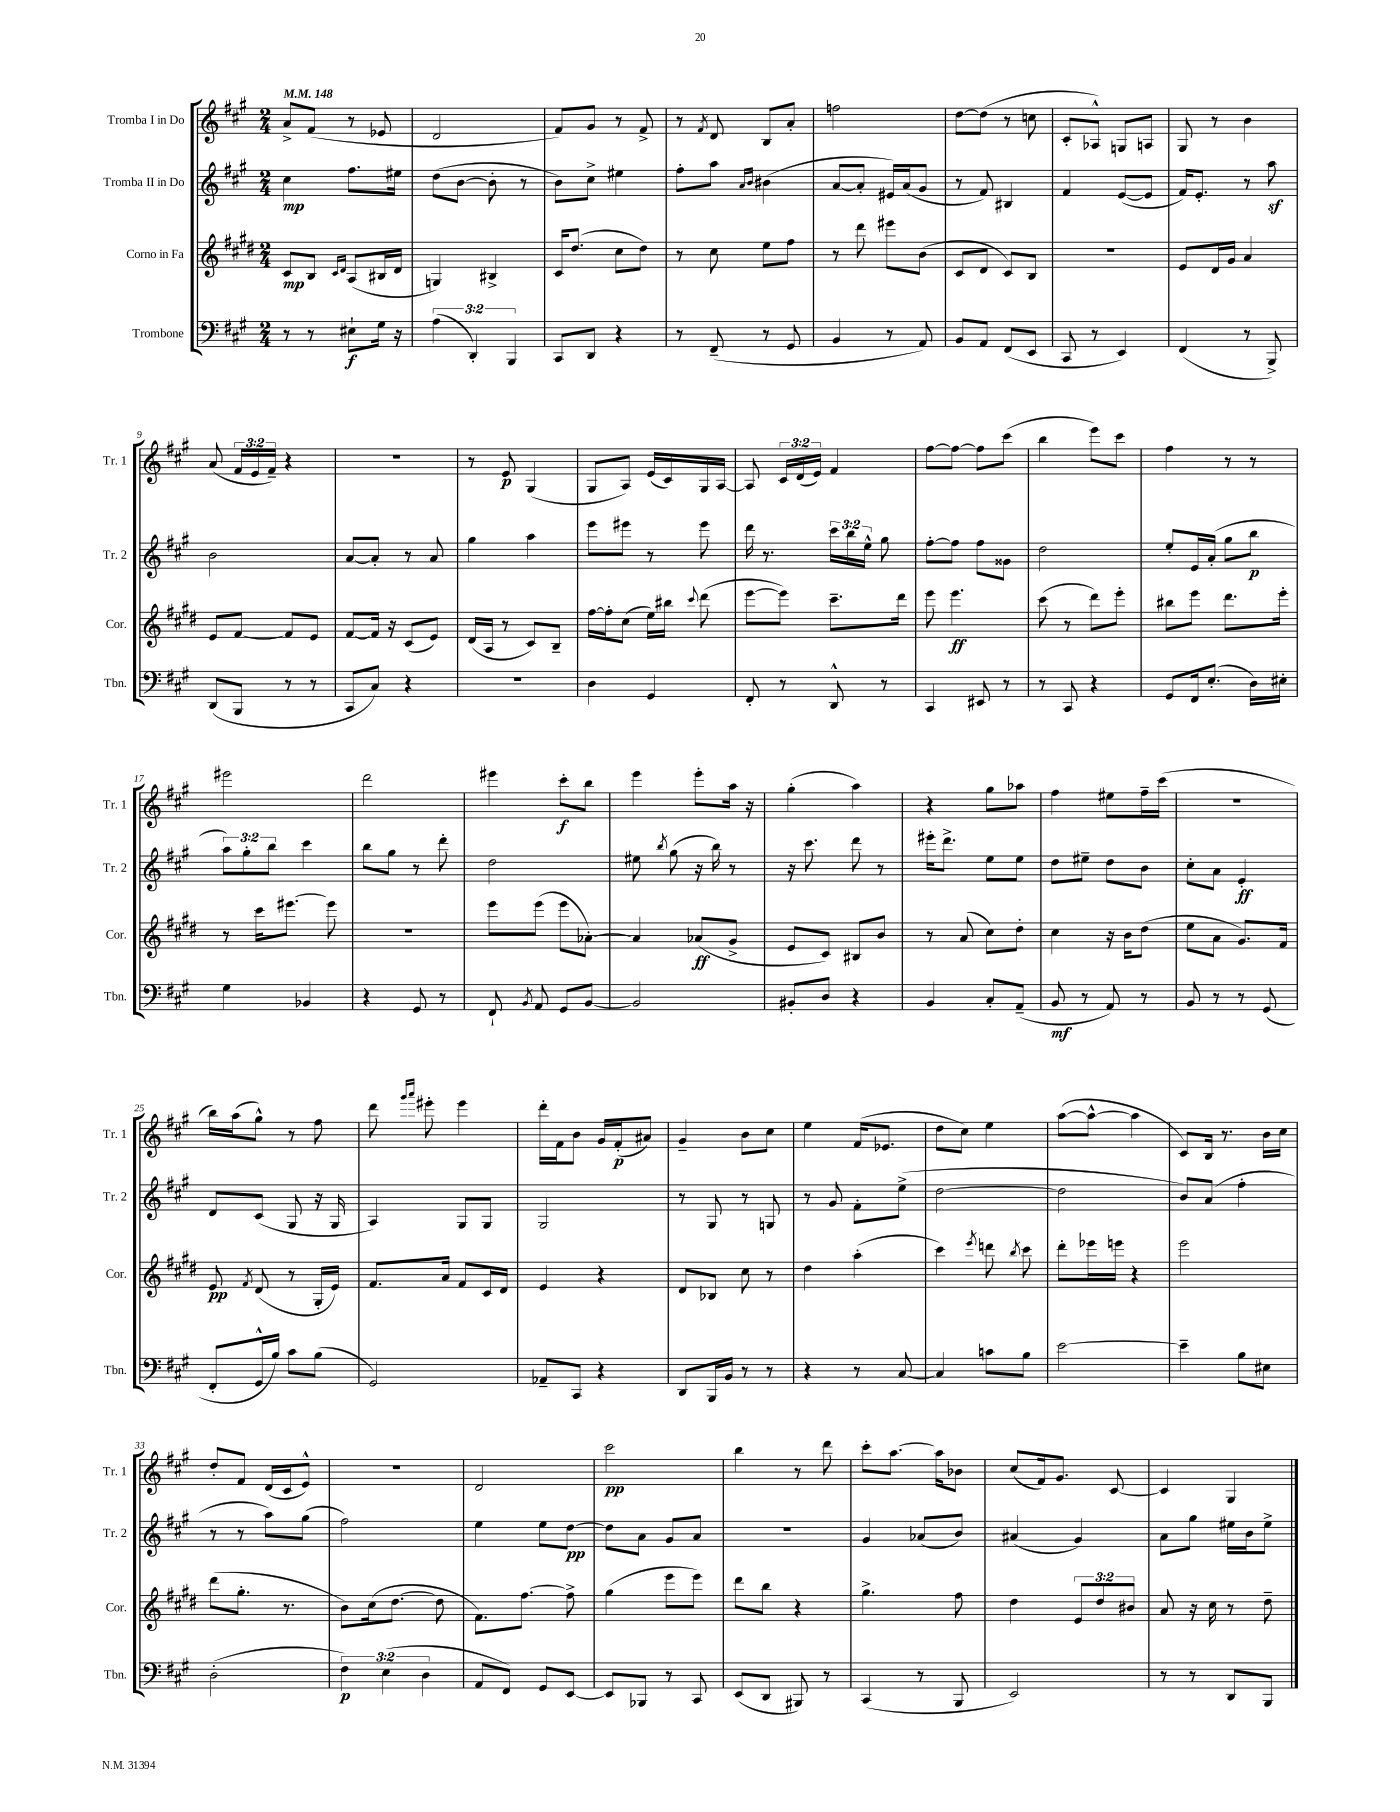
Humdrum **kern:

**kern	**dynam	**kern	**dynam	**kern	**dynam	**kern	**dynam
*part4	*part4	*part3	*part3	*part2	*part2	*part1	*part1
*staff4	*staff4	*staff3	*staff3	*staff2	*staff2	*staff1	*staff1
*I"Trombone	*	*I"Corno in Fa	*	*I"Tromba II in Do	*	*I"Tromba I in Do	*
*I'Tbn.	*	*I'Cor.	*	*I'Tr. 2	*	*I'Tr. 1	*
*clefF4	*	*clefG2	*	*clefG2	*	*clefG2	*
*k[f#c#g#]	*	*k[f#c#g#d#]	*	*k[f#c#g#]	*	*k[f#c#g#]	*
*M2/4	*	*M2/4	*	*M2/4	*	*M2/4	*
*MM148	*	*MM148	*	*MM148	*	*MM148	*
=1	=1	=1	=1	=1	=1	=1	=1
8r	.	8c#/L	mp	4cc#\	mp	8a^/L	.
8r	.	8B/J	.	.	.	(8f#/J	.
.	.	16qqc#/LL	.	.	.	.	.
.	.	16qqd#/JJ	.	.	.	.	.
8E#X`\L	f	(8A/L	.	8.ff#\L	.	8r	.
16G#\Jk	.	16B#X/L	.	.	.	8e-X/	.
16r	.	16d#/JJ	.	16ee#X\Jk	.	.	.
=2	=2	=2	=2	=2	=2	=2	=2
(6A\	.	4Gn/)	.	(8dd\L	.	2d/	.
.	.	.	.	[8b\J	.	.	.
6DD'/)	.	.	.	.	.	.	.
.	.	4B#X^/	.	8b'\]	.	.	.
6BBB/	.	.	.	.	.	.	.
.	.	.	.	8r	.	.	.
=3	=3	=3	=3	=3	=3	=3	=3
8CC#/L	.	16c#/KL	.	8b\L)	.	8f#/L)	.
.	.	(8.dd#/J	.	.	.	.	.
8DD/J	.	.	.	8cc#^\J	.	8g#/J	.
4r	.	8cc#\L	.	4ee#X\	.	8r	.
.	.	8dd#\J)	.	.	.	8f#^/	.
=4	=4	=4	=4	=4	=4	=4	=4
8r	.	8r	.	8ff#'\L	.	8r	.
.	.	.	.	.	.	8qf#/	.
(8FF#~/	.	8cc#\	.	8aa\J	.	8d/	.
.	.	.	.	16qqa/LL	.	.	.
.	.	.	.	16qqb/JJ	.	.	.
8r	.	8ee\L	.	(4b#X\	.	8B/L	.
8GG#/	.	8ff#\J	.	.	.	8a'/J	.
=5	=5	=5	=5	=5	=5	=5	=5
4BB/	.	8r	.	[8a/L	.	2ffn\	.
.	.	8ddd#\	.	8a'/J]	.	.	.
8r	.	8eee#X\L	.	16e#X/LL)	.	.	.
.	.	.	.	(16a/J	.	.	.
8AA/)	.	(8b\J	.	8g#/J	.	.	.
=6	=6	=6	=6	=6	=6	=6	=6
8BB/L	.	8c#/L	.	8r	.	[8dd\L	.
8AA/J	.	8d#/J	.	8f#/)	.	(8dd\J]	.
(8FF#/L	.	8c#/L)	.	4B#X/	.	8r	.
8EE/J	.	8B/J	.	.	.	8ccn\	.
=7	=7	=7	=7	=7	=7	=7	=7
8CC#/	.	2r	.	4f#/	.	8c#'/L	.
8r	.	.	.	.	.	8A-X^^/J)	.
4EE/)	.	.	.	([8e/L	.	8Gn/L	.
.	.	.	.	8e/J]	.	8An/J	.
=8	=8	=8	=8	=8	=8	=8	=8
(4FF#/	.	8e/L	.	16f#/KL)	.	8G#/	.
.	.	.	.	8.e'/J	.	.	.
.	.	16d#/L	.	.	.	8r	.
.	.	16g#/JJ	.	.	.	.	.
8r	.	4a/	.	8r	.	4b\	.
8BBB^/)	.	.	.	8aaz\	.	.	.
!!LO:LB:g=z
=9	=9	=9	=9	=9	=9	=9	=9
(8DD/L	.	8e/L	.	2b\	.	(8a/	.
8BBB/J	.	[8f#/J	.	.	.	24f#/LL	.
.	.	.	.	.	.	24e/	.
.	.	.	.	.	.	24f#~/JJ)	.
8r	.	8f#/L]	.	.	.	4r	.
8r	.	8e/J	.	.	.	.	.
=10	=10	=10	=10	=10	=10	=10	=10
8CC#/L	.	[8f#/L	.	[8a/L	.	2r	.
8C#/J)	.	16f#/Jk]	.	8a'/J]	.	.	.
.	.	16r	.	.	.	.	.
4r	.	(8c#/L	.	8r	.	.	.
.	.	8e/J)	.	8a/	.	.	.
=11	=11	=11	=11	=11	=11	=11	=11
2r	.	(16d#/LL	.	4gg#\	.	8r	.
.	.	16A/JJ	.	.	.	.	.
.	.	8r	.	.	.	8e/	p
.	.	8c#/L)	.	4aa\	.	(4G#/	.
.	.	8B~/J	.	.	.	.	.
=12	=12	=12	=12	=12	=12	=12	=12
4D\	.	[16ff#\LL	.	8eee\L	.	8G#/L	.
.	.	16ff#'\J]	.	.	.	.	.
.	.	(8cc#\J	.	8eee#X\J	.	8A/J)	.
4GG#/	.	16ee\LL)	.	8r	.	(16e/LL	.
.	.	16bb#X\JJ	.	.	.	16c#/)	.
.	.	8qqccc#/	.	.	.	.	.
.	.	(8ddd#\	.	8eee#\	.	16G#/	.
.	.	.	.	.	.	[16A/JJ	.
=13	=13	=13	=13	=13	=13	=13	=13
8FF#'/	.	[8eee\L	.	16ddd\	.	8A/]	.
.	.	.	.	8.r	.	.	.
8r	.	8eee\J])	.	.	.	24c#/LL	.
.	.	.	.	.	.	(24d/	.
.	.	.	.	.	.	24e/JJ)	.
8DD^^/	.	8.ccc#~\L	.	24ccc#\LL	.	4f#/	.
.	.	.	.	24bb\	.	.	.
.	.	.	.	24ee^^\JJ	.	.	.
8r	.	.	.	8gg#\	.	.	.
.	.	16ddd#\Jk	.	.	.	.	.
=14	=14	=14	=14	=14	=14	=14	=14
4CC#/	.	8eee\	.	[8ff#'\L	.	[8ff#\L	.
.	.	4.eee\	ff	8ff#\J]	.	8ff#\J_	.
8EE#X/	.	.	.	8ff#\L	.	8ff#\L]	.
8r	.	.	.	8g##X\J	.	(8ccc#\J	.
=15	=15	=15	=15	=15	=15	=15	=15
8r	.	(8ccc#\	.	2dd\	.	4bb\	.
8CC#/	.	8r	.	.	.	.	.
4r	.	8ddd#\L)	.	.	.	8eee\L)	.
.	.	8eee'\J	.	.	.	8ccc#\J	.
=16	=16	=16	=16	=16	=16	=16	=16
8GG#/L	.	8bb#X\L	.	8ee'/L	.	4ff#\	.
16FF#/k	.	8eee\J	.	16e/L	.	.	.
(8.E'/J	.	.	.	(16a'/JJ	.	.	.
.	.	8.ddd#\L	.	8gg#\L	.	8r	.
16D\LL)	.	.	.	8bb\J	p	8r	.
16E#X'\JJ	.	16eee'\Jk	.	.	.	.	.
!!LO:LB:g=z
=17	=17	=17	=17	=17	=17	=17	=17
4G#\	.	8r	.	12aa\L)	.	2eee#X\	.
.	.	.	.	12gg#'\	.	.	.
.	.	16ccc#\KL	.	.	.	.	.
.	.	.	.	12bb\J	.	.	.
.	.	[8.eee#X\J	.	.	.	.	.
4BB-X/	.	.	.	4ccc#\	.	.	.
.	.	8eee#\]	.	.	.	.	.
=18	=18	=18	=18	=18	=18	=18	=18
4r	.	2r	.	8bb\L	.	2ddd\	.
.	.	.	.	8gg#\J	.	.	.
8GG#/	.	.	.	8r	.	.	.
8r	.	.	.	8ddd'\	.	.	.
=19	=19	=19	=19	=19	=19	=19	=19
8FF#`/	.	8eee\L	.	2dd\	.	4eee#X\	.
8qBB/	.	.	.	.	.	.	.
8AA/	.	(8eee\J	.	.	.	.	.
8GG#/L	.	8eee\L	.	.	.	8ccc#'\L	f
[8BB/J	.	[8a-X'\J)	.	.	.	8bb\J	.
=20	=20	=20	=20	=20	=20	=20	=20
2BB/]	.	4a-/]	.	8ee#X\	.	4eee\	.
.	.	.	.	8qbb/	.	.	.
.	.	.	.	(8gg#\	.	.	.
.	.	(8a-X/L	ff	16r	.	8eee'\L	.
.	.	.	.	16bb\)	.	.	.
.	.	8g#^/J	.	8r	.	16aa\Jk	.
.	.	.	.	.	.	16r	.
=21	=21	=21	=21	=21	=21	=21	=21
8BB#X'/L	.	8e/L	.	16r	.	(4gg#'\	.
.	.	.	.	8.ccc#\	.	.	.
8D/J	.	8c#/J)	.	.	.	.	.
4r	.	8B#X/L	.	8ddd\	.	4aa\)	.
.	.	8b/J	.	8r	.	.	.
=22	=22	=22	=22	=22	=22	=22	=22
4BB/	.	8r	.	16eee#X'\KL	.	4r	.
.	.	.	.	8.ddd^\J	.	.	.
.	.	(8a/	.	.	.	.	.
8C#'/L	.	8cc#\L)	.	8ee\L	.	8gg#\L	.
(8AA~/J	.	8dd#'\J	.	8ee\J	.	8aa-X\J	.
=23	=23	=23	=23	=23	=23	=23	=23
8BB/	mf	4cc#\	.	8dd\L	.	4ff#\	.
8r	.	.	.	8ee#X~\J	.	.	.
8AA/)	.	16r	.	8dd\L	.	8ee#X\L	.
.	.	16b\KL	.	.	.	.	.
8r	.	(8dd#\J	.	8b\J	.	16ff#~\L	.
.	.	.	.	.	.	(16ccc#\JJ	.
=24	=24	=24	=24	=24	=24	=24	=24
8BB/	.	8ee\L	.	8cc#'\L	.	2r	.
8r	.	8a\J	.	8a\J	.	.	.
8r	.	8.g#/L)	.	4e'/	ff	.	.
(8GG#/	.	.	.	.	.	.	.
.	.	16f#/Jk	.	.	.	.	.
!!LO:LB:g=z
=25	=25	=25	=25	=25	=25	=25	=25
8FF#'/L	.	8e/	pp	8d/L	.	16bb\LL)	.
.	.	.	.	.	.	(16aa\J	.
.	.	8qf#/	.	.	.	.	.
16GG#^^/L	.	(8d#/	.	(8c#/J	.	8gg#^^\J)	.
16B/JJ)	.	.	.	.	.	.	.
8c#\L	.	8r	.	8G#/	.	8r	.
(8B\J	.	16G#'/LL	.	16r	.	8ff#\	.
.	.	16e/JJ)	.	16G#/	.	.	.
=26	=26	=26	=26	=26	=26	=26	=26
2GG#/)	.	8.f#/L	.	4A/)	.	8ddd\	.
.	.	.	.	.	.	16qqggg#/LL	.
.	.	.	.	.	.	16qqaaa/JJ	.
.	.	.	.	.	.	8eee#X'\	.
.	.	16a/Jk	.	.	.	.	.
.	.	8f#/L	.	8G#/L	.	4eee#\	.
.	.	16c#/L	.	8G#/J	.	.	.
.	.	16d#/JJ	.	.	.	.	.
=27	=27	=27	=27	=27	=27	=27	=27
8AA-X~/L	.	4e/	.	2G#/	.	16ddd'\LL	.
.	.	.	.	.	.	16f#\J	.
8CC#/J	.	.	.	.	.	8b\J	.
4r	.	4r	.	.	.	16g#/LL	.
.	.	.	.	.	.	(16f#'/J	p
.	.	.	.	.	.	8a#X/J)	.
=28	=28	=28	=28	=28	=28	=28	=28
8DD/L	.	8d#/L	.	8r	.	4g#~/	.
16BBB/L	.	8B-X/J	.	8G#/	.	.	.
16BB/JJ	.	.	.	.	.	.	.
8r	.	8cc#\	.	8r	.	8b\L	.
8r	.	8r	.	8Gn/	.	8cc#\J	.
=29	=29	=29	=29	=29	=29	=29	=29
4r	.	4dd#\	.	8r	.	4ee\	.
.	.	.	.	8g#/	.	.	.
8r	.	(4aa'\	.	8f#'\L	.	(16f#/KL	.
.	.	.	.	.	.	8.e-X/J	.
[8C#/	.	.	.	(8ee^\J	.	.	.
=30	=30	=30	=30	=30	=30	=30	=30
4C#/]	.	4ccc#\)	.	[2dd\	.	8dd\L	.
.	.	.	.	.	.	8cc#\J)	.
.	.	8qeee/	.	.	.	.	.
8cn\L	.	8dddn\	.	.	.	4ee\	.
.	.	8qbb/	.	.	.	.	.
8B\J	.	8ccc#\	.	.	.	.	.
=31	=31	=31	=31	=31	=31	=31	=31
[2e\	.	8ddd#'\L	.	2dd\]	.	([8aa\L	.
.	.	16eee-X\L	.	.	.	8aa^^\J_	.
.	.	16eeen\JJ	.	.	.	.	.
.	.	4r	.	.	.	4aa\]	.
=32	=32	=32	=32	=32	=32	=32	=32
4e~\]	.	2eee\	.	8b/L)	.	8c#/L)	.
.	.	.	.	(8a/J	.	16B/Jk	.
.	.	.	.	.	.	8.r	.
8B\L	.	.	.	4ff#'\	.	.	.
8E#X\J	.	.	.	.	.	16b\LL	.
.	.	.	.	.	.	16cc#\JJ	.
!!LO:LB:g=z
=33	=33	=33	=33	=33	=33	=33	=33
(2D'\	.	(8ddd#\L	.	8r	.	8dd'/L	.
.	.	8.gg#'\J	.	8r	.	8f#/J	.
.	.	.	.	8aa\L)	.	(16d/LL	.
.	.	8.r	.	.	.	16c#/J	.
.	.	.	.	(8gg#\J	.	8e^^/J)	.
=34	=34	=34	=34	=34	=34	=34	=34
6F#\)	p	8b\L)	.	2ff#\)	.	2r	.
.	.	(16cc#\k	.	.	.	.	.
(6E\	.	.	.	.	.	.	.
.	.	[8.dd#\J	.	.	.	.	.
6D\	.	.	.	.	.	.	.
.	.	8dd#\]	.	.	.	.	.
=35	=35	=35	=35	=35	=35	=35	=35
8AA/L	.	8.f#\L)	.	4ee\	.	2d/	.
8FF#/J)	.	.	.	.	.	.	.
.	.	[8.ff#\J	.	.	.	.	.
8GG#/L	.	.	.	8ee\L	.	.	.
[8EE/J	.	8ff#^\]	.	[8dd\J	pp	.	.
=36	=36	=36	=36	=36	=36	=36	=36
8EE/L]	.	(4gg#\	.	8dd\L]	.	2ccc#\	pp
8BBB-X/J	.	.	.	8a\J	.	.	.
8r	.	8eee\L	.	8g#/L	.	.	.
8CC#/	.	8eee\J)	.	8a/J	.	.	.
=37	=37	=37	=37	=37	=37	=37	=37
(8EE/L	.	8ddd#\L	.	2r	.	4bb\	.
8DD/J	.	8bb\J	.	.	.	.	.
8BBB#X/)	.	4r	.	.	.	8r	.
8r	.	.	.	.	.	8ddd\	.
=38	=38	=38	=38	=38	=38	=38	=38
(4CC#/	.	4.gg#^\	.	4g#/	.	8ccc#'\L	.
.	.	.	.	.	.	[8.aa\J	.
8r	.	.	.	(8a-X/L	.	.	.
.	.	.	.	.	.	16aa\KL]	.
8BBB/	.	8ff#\	.	8b/J)	.	8b-X\J	.
=39	=39	=39	=39	=39	=39	=39	=39
2EE/)	.	4dd#\	.	(4a#X/	.	(8cc#/L	.
.	.	.	.	.	.	16f#/k)	.
.	.	.	.	.	.	8.g#/J	.
.	.	12e/L	.	4g#/)	.	.	.
.	.	12dd#/	.	.	.	.	.
.	.	.	.	.	.	[8c#/	.
.	.	12b#X/J	.	.	.	.	.
=40	=40	=40	=40	=40	=40	=40	=40
8r	.	8a/	.	8a\L	.	4c#/]	.
8r	.	16r	.	8gg#\J	.	.	.
.	.	16cc#\	.	.	.	.	.
8DD/L	.	8r	.	16ee#X\LL	.	4G#/	.
.	.	.	.	16b\J	.	.	.
8BBB/J	.	8dd#~\	.	8ee#^\J	.	.	.
==	==	==	==	==	==	==	==
*-	*-	*-	*-	*-	*-	*-	*-
